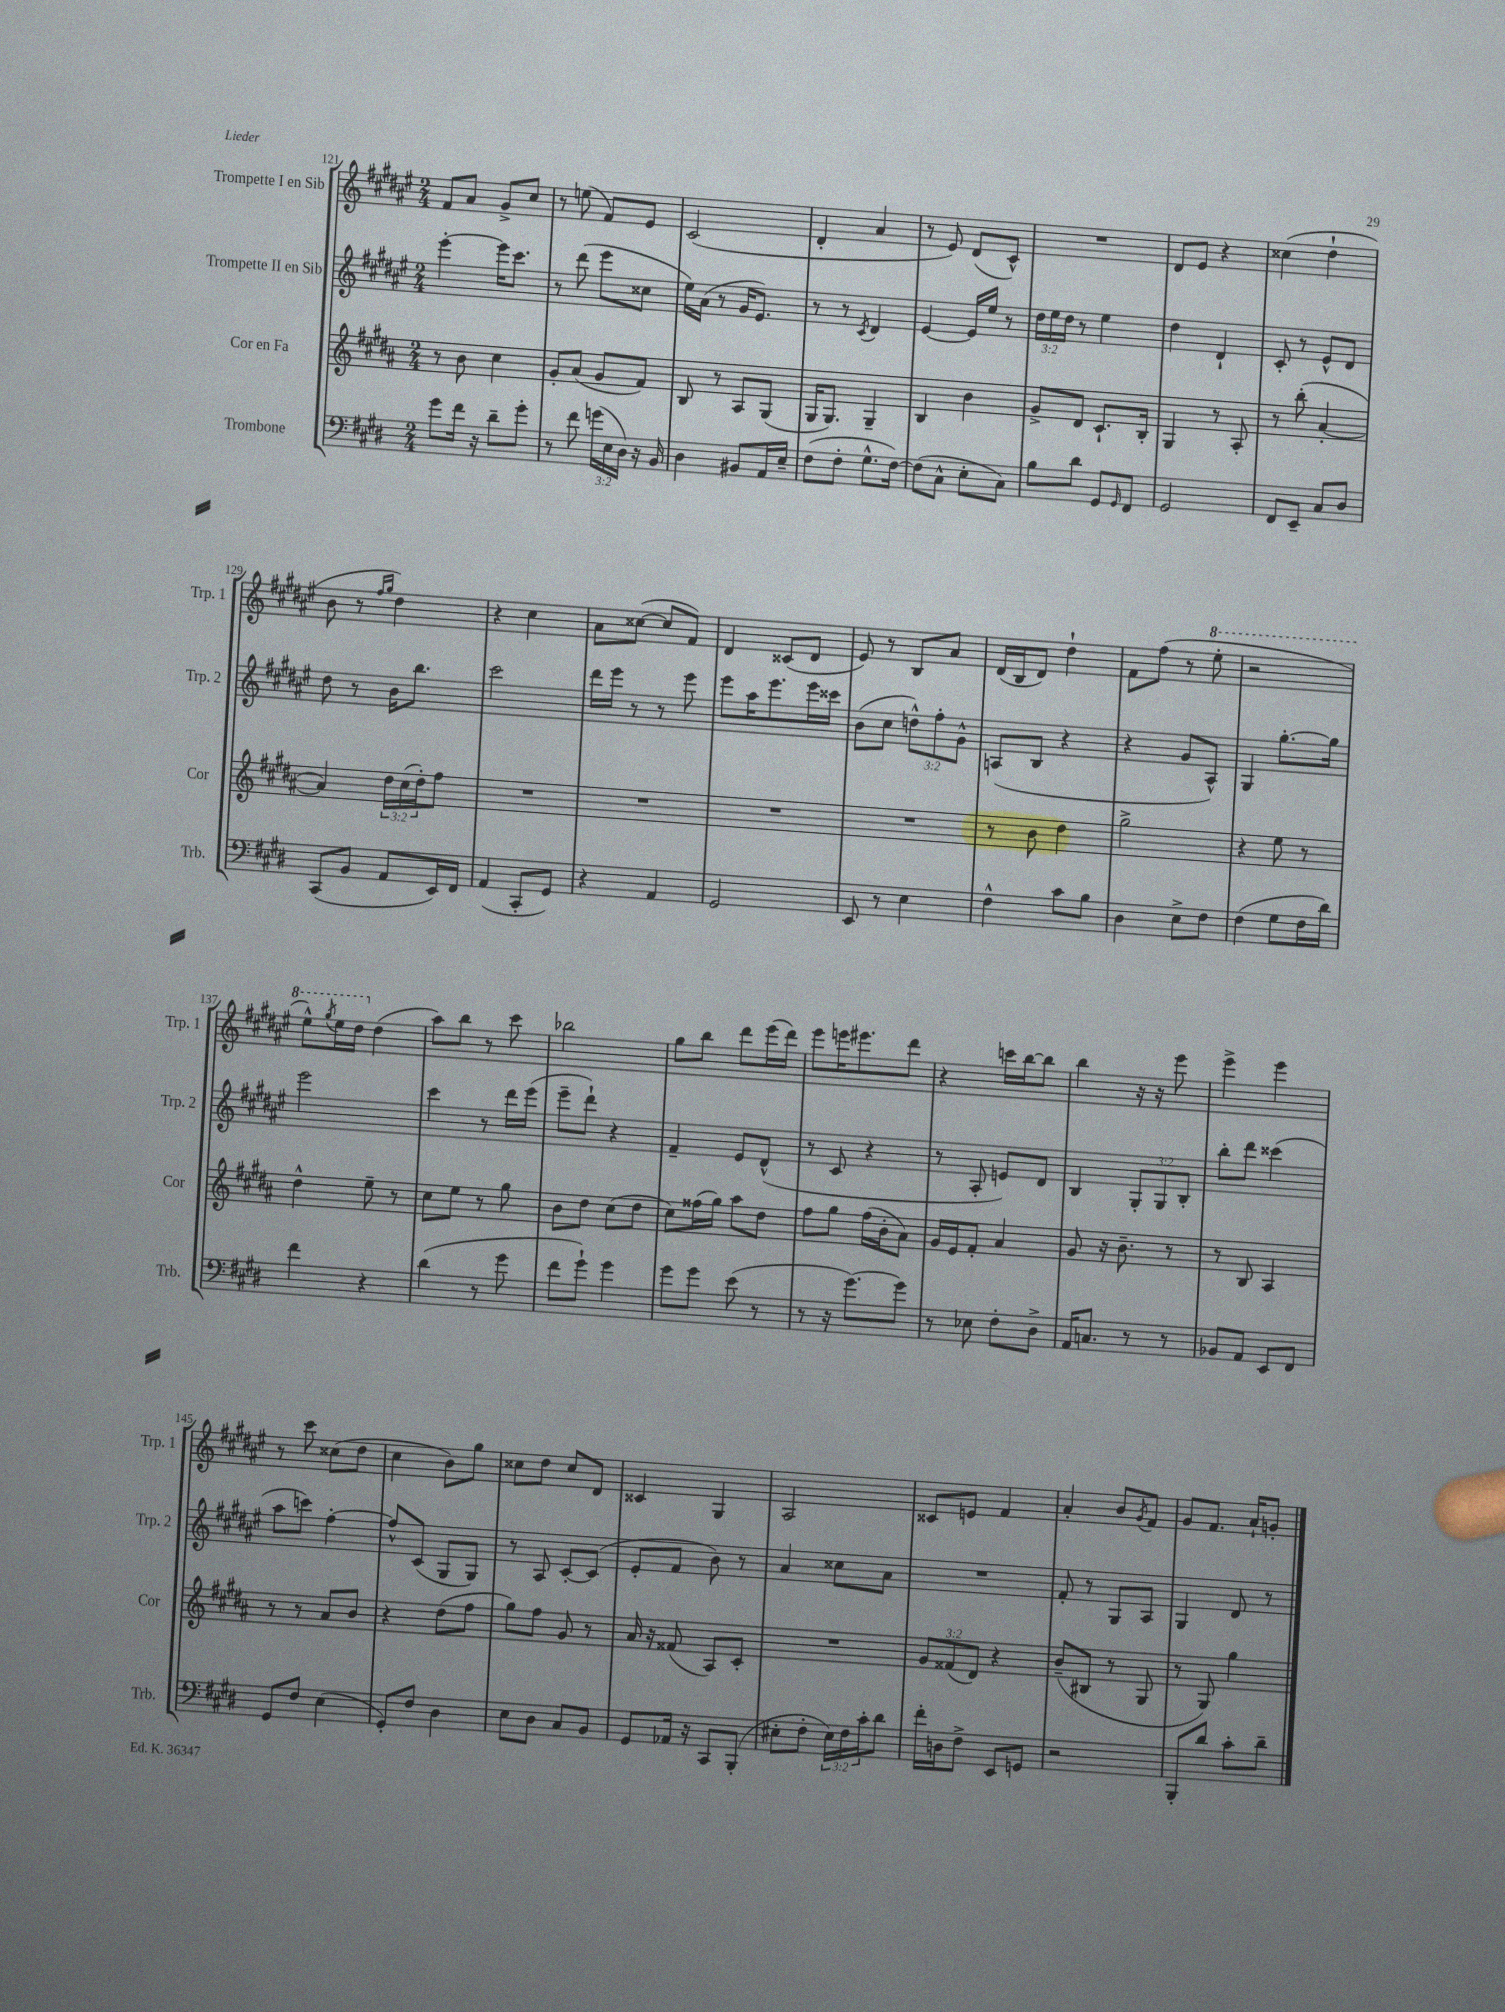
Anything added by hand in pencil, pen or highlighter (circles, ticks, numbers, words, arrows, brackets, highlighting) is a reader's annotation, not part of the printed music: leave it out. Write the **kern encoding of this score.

**kern	**kern	**kern	**kern
*staff4	*staff3	*staff2	*staff1
*clefF4	*clefG2	*clefG2	*clefG2
*k[f#c#g#d#]	*k[f#c#g#d#a#]	*k[f#c#g#d#a#e#]	*k[f#c#g#d#a#e#]
*M2/4	*M2/4	*M2/4	*M2/4
8g#\L	8r	[4eee#'\	8f#/L
16f#\Jk	8b\	.	8a#/J
16r	.	.	.
8d#~\L	4cc#\	16eee#\]LK	8g#^/L
.	.	8.ccc#\J	.
8g#'\J	.	.	8cc#/J
=	=	=	=
8r	8g#'/L	8r	8r
8f#\	(8a#/J	(8ddd#\	(8ee\
(24g\LL	8g#/L	8eee#\L	8f#/L)
24E\	.	.	.
24D#\JJ)	.	.	.
16r	8f#/J)	8cc##\J	8e#/J
16BB/	.	.	.
=	=	=	=
4D#\	8B/	16ee#\LL)	(2c#/
.	.	(16a#\JJ	.
.	8r	8r	.
8BB#/L	8A#/L	16g#/LK	.
.	.	8.e#/J)	.
16AA/L	(8G#/J	.	.
16E~/JJ	.	.	.
=	=	=	=
(8F#\L	16G#/LK	8r	4d#'/
.	8.G#/J)	.	.
8F#'\J	.	8r	.
.	.	8qc#/	.
8.G#^^\L	4G#~/	4d#/	4a#/
[16F#\Jk)	.	.	.
=	=	=	=
(8F#\]L	4B/	[4e#/	8r
8C#^^\J	.	.	8e#/)
8E'\L	4b\	16e#/]LL	(8d#/L
.	.	16ee#/JJ	.
8C#\J)	.	8r	8c#^^/J)
=	=	=	=
8B\L	8g#^/L	24dd#\LL	2r
.	.	24ee#\	.
.	.	24dd#\JJ	.
8d#\J	8d#/J	8r	.
8GG#/L	8.c#`/L	4ee#\	.
16qqGG#/	.	.	.
8FF#/J	.	.	.
.	16B'/Jk	.	.
=	=	=	=
2GG#/	4G#/	4dd#\	8d#/L
.	.	.	8e#/J
.	8r	4d#`/	4r
.	8A#'/	.	.
=	=	=	=
8FF#/L	8r	8c#'/	(4cc##\
8EE~/J	(8bb'\	8r	.
8C#/L	[4a#'/	8e#^^/L	4dd#`\
8D#/J	.	8d#/J	.
=	=	=	=
(8CC#/L	4a#/])	8dd#\	8b\
8BB/J	.	8r	8r
.	.	.	16qqff#/LL
.	.	.	16qqgg#/JJ
8AA/L	24dd#\LL	16b\LK	4dd#\)
.	(24cc#\	.	.
.	.	8.bb\J	.
.	24dd#'\J)	.	.
16EE/L)	8ff#\J	.	.
16FF#/JJ	.	.	.
=	=	=	=
(4AA/	2r	2ccc#\	4r
8CC#'/L	.	.	4cc#\
8GG#/J)	.	.	.
=	=	=	=
4r	2r	16ddd#\LL	8a#\L
.	.	16eee#\JJ	.
.	.	8r	([8cc##\J
4AA/	.	8r	8cc##/]L
.	.	8eee#\	8f#/J)
=	=	=	=
2GG#/	2r	8eee#\L	4d#/
.	.	16aa#\K	.
.	.	8.eee#\	.
.	.	.	(8c##/L
.	.	16eee#\L	8d#/J
.	.	16ccc##\JJ	.
=	=	=	=
8EE/	2r	(8b\L	8e#/)
8r	.	8cc#\J	8r
4E\	.	12dd^^\L)	8B/L
.	.	12ff#'\	.
.	.	.	8a#/J
.	.	12g#^^\J	.
=	=	=	=
4F#^^\	8r	(8A/L	(16d#/LL
.	.	.	16B/J
.	8b\	8B/J	8d#/J)
8c#\L	4dd#\	4r	4dd#`\
8B\J	.	.	.
=	=	=	=
4D#\	2gg#^\	4r	8f#\L
.	.	.	(8ff#\J
8E^\L	.	8g#/L	8r
8F#\J	.	8A#^^/J)	8eee#'\
=	=	=	=
(4F#\	4r	4G#/	2r
8G#\L	8ee\	[8.gg#'\L	.
16F#\L	8r	.	.
16d#\JJ)	.	16gg#\]Jk	.
=	=	=	=
4f#\	4dd#^^\	2eee#\	8eee#^^\L)
.	.	.	8qggg#/
.	.	.	16eee#\L
.	.	.	16ddd#\JJ
4r	8ee~\	.	(4dd#\
.	8r	.	.
=	=	=	=
(4d#\	8cc#\L	4ccc#\	8aa#\L)
.	8ee\J	.	8bb\J
8r	8r	8r	8r
8g#\	8gg#\	16ddd#\LL	8ccc#\
.	.	(16eee#\JJ	.
=	=	=	=
8f#\L	8b\L	8eee#~\L	2bb-\
8g#`\J)	8dd#\J	8ddd#`\J)	.
4g#\	(8cc#\L	4r	.
.	8dd#\J	.	.
=	=	=	=
8g#\L	8cc#\L)	4f#~/	8gg#\L
8g#\J	(16ff##\L	.	8bb\J
.	16gg#\JJ)	.	.
(8e\	8aa#\L	8e#/L	8ddd#\L
8r	8dd#\J	(8d#^^/J	(16eee#\L
.	.	.	16ddd#\JJ)
=	=	=	=
8r	8ff#\L	8r	8eee#\L
16r	8gg#\J	8c#/	16eee\K
[8.g#\L)	.	.	8.eee#\
.	(16ff#\LL	4r	.
.	16b'\J	.	.
8g#\]J	8a#\J)	.	8ddd#\J
=	=	=	=
8r	16g#/LL	8r	4r
.	16e/J	.	.
8E-\	8f#'/J	8A#'/	.
8F#'\L	4a#/	8e/L)	16ccc\LL
.	.	.	[16bb\J
8D#^\J	.	8d#/J	8bb\]J
=	=	=	=
16AA/LK	8g#/	4B/	4bb\
8.C/J	.	.	.
.	16r	.	.
.	8.b~\	.	.
8r	.	12G#'/L	16r
.	.	.	16r
.	.	12G#/	.
8r	8r	.	8eee#\
.	.	12B'/J	.
=	=	=	=
8BB-/L	8r	8bb'\L	4eee#^\
8AA/J	8B/	8ddd#\J	.
8EE/L	4A#/	(4ccc##\	4eee#\
8FF#/J	.	.	.
=	=	=	=
8GG#/L	8r	8aa#\L	8r
8F#/J	8r	8ccc\J)	8ccc#\
(4E\	8a#/L	[4ff#'\	(8cc##\L
.	8b/J	.	8dd#\J
=	=	=	=
8GG#'/L)	4r	8ff#^^/]L	4cc#\
8F#/J	.	(8c#/J	.
4D#\	(8dd#\L	8G#/L	8b\L)
.	8ff#\J	8G#/J)	8gg#\J
=	=	=	=
8E\L	8gg#\L)	8r	8cc##\L
8D#\J	8ff#\J	8A#/	8dd#\J
8C#/L	8g#/	[8c#'/L	8cc##/L
8BB/J	8r	(8c#/]J	8d#/J
=	=	=	=
8GG#/L	16a#/	8e#'/L	4c##/
.	16r	.	.
16AA-/Jk	(8f##/	8f#/J	.
16r	.	.	.
8CC#/L	8A#/L)	8b\)	4G#/
(8BBB'/J	8c#'/J	8r	.
=	=	=	=
8E#'\L	2r	4a#/	2A#/
8F#'\J	.	.	.
24E#\LL)	.	8cc##\L	.
24F#\	.	.	.
24c#'\J	.	.	.
8d#\J	.	8a#\J	.
=	=	=	=
16f#'\LL	12g#/L	2r	8c##/L
16D\J	.	.	.
.	(12f##/	.	.
8F#^\J	.	.	8e/J
.	12d#/J)	.	.
8EE/L	4r	.	4f#/
8GG/J	.	.	.
=	=	=	=
2r	(8b~/L	8f#'/	4a#'/
.	8B#/J	8r	.
.	8r	8G#/L	8b/L
.	.	.	8qg#/
.	8G#/	8A#/J	8f#/J
=	=	=	=
8BBB'/L	8r	4G#/	8g#/L
8d#/J	8G#/)	.	8.f#/J
8c#'\L	4gg#\	8d#/	.
.	.	.	16a#`/LK
8d#~\J	.	8r	8g'/J
==	==	==	==
*-	*-	*-	*-
